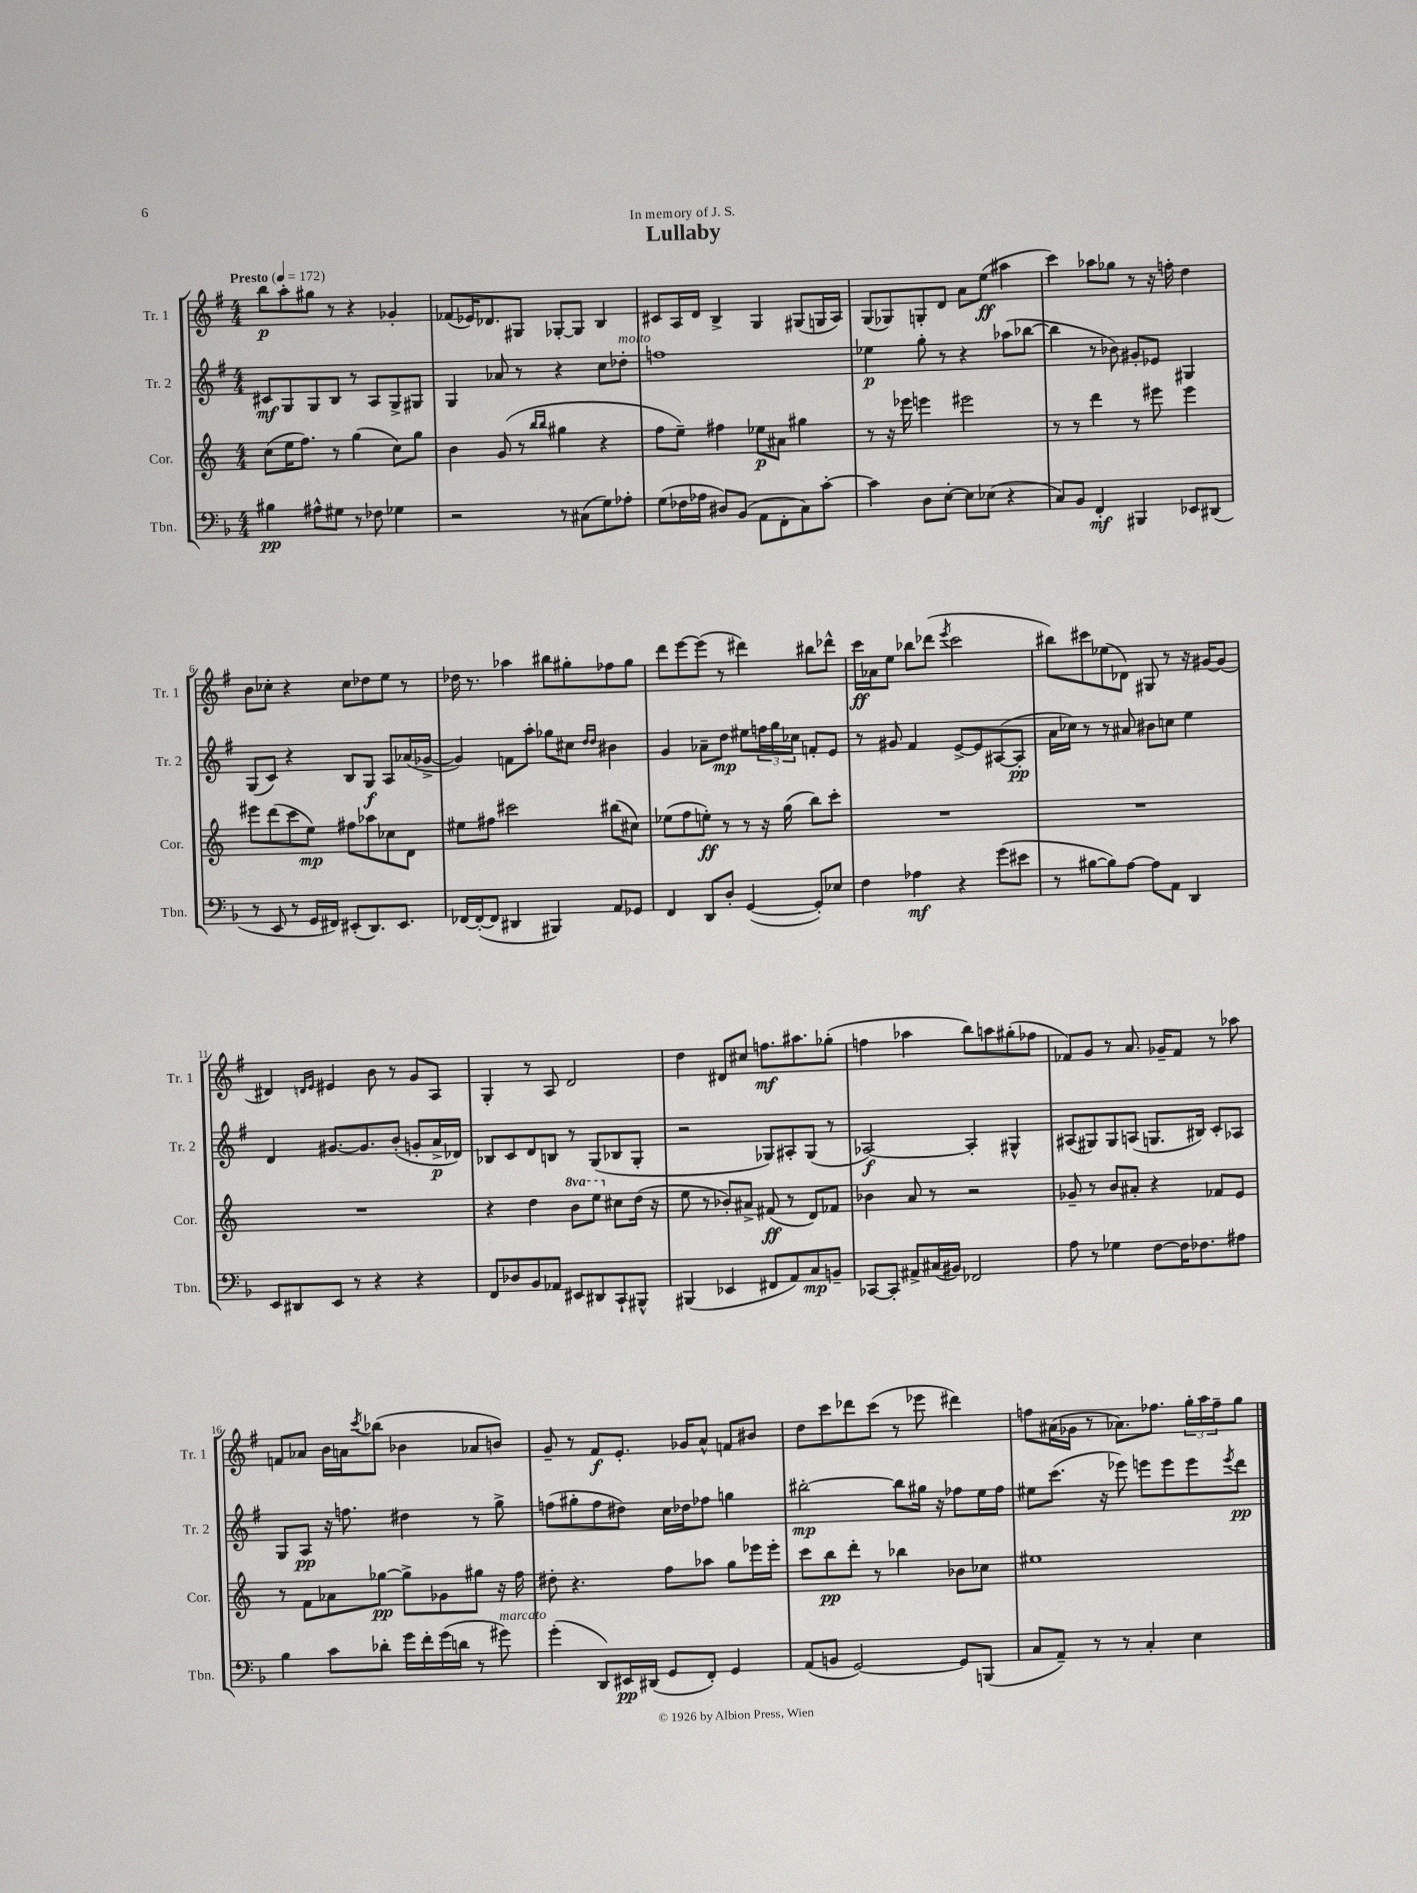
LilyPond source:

\header { title = "Lullaby" dedication = "In memory of J. S." }
<<
\new StaffGroup <<
\new Staff = "s0" \with { instrumentName = "Tr. 1" shortInstrumentName = "Tr. 1" } {
    \clef treble \key g \major \numericTimeSignature \time 4/4 \tempo "Presto" 4 = 172
    b''8\p a''8-. gis''8 r8 r4 ges'4-. |
    fes'8( ees'16) des'8. gis8 ges8~-. ges8 b4 |
    cis'8 a16 d'16 b4-> g4 gis8( g16 a16) |
    g8( ges8) g8-. d'8 a'8 e''8\ff( ais''4 |
    c'''4) aes''8 ges''8 r8 r16 f''16-. d''4 |
    b'8 ces''8-. r4 ces''8 des''8 e''8 r8 |
    des''16 r8. aes''4 bis''8 gis''8-. fes''8 gis''8 |
    d'''8 e'''8~ e'''8( r8 dis'''4) bis''8 des'''8-^ |
    c'''16\ff aes'16 e''8 bes''8 des'''8( \acciaccatura { e'''8 } c'''2 |
    bis''8) cis'''8 ees''8( des'8) gis8 r8 r16 gis'16~ gis'8( |
    dis'4) \grace { d'16 e'16 } eis'4 b'8 r8 g'8 a8 |
    g4-. r8 a8 d'2 |
    d''4 dis'8 cis''8 f''8.\mf ais''8. ges''8-.( |
    f''4 aes''4 b''8) a''8 gis''8-.( fes''8 |
    fes'8) g'8 r8 a'8. ges'16-- fes'8 r8 aes''8 |
    f'8 aes'8 b'16 a'16 \acciaccatura { c'''8 } bes''8( bes'4 aes'8 b'8) |
    g'8-- r8 fis'8\f e'8.-. ges'16 a'8-^ f'8 bis'8 |
    d''8 c'''8 des'''8 c'''8( r8 ees'''8 dis'''4) |
    f''8 ais'16( ges'16 r8 aes'8.) fes''8. \tuplet 3/2 { g''16-. a''16 fes''16-- } g''8 \bar "|." |
}
\new Staff = "s1" \with { instrumentName = "Tr. 2" shortInstrumentName = "Tr. 2" } {
    \clef treble \key g \major \numericTimeSignature \time 4/4
    cis'8\mf g8 g8 b8 r8 a8 g8-> gis8 |
    g4 aes'8 r8 r4 c''8 des''8-.^\markup { \italic "molto" } |
    f''1 |
    ees''4\p g''8-. r8 r4 aes''8( bes''8~ |
    bes''4 r8 bes'8) gis'8-. ees'8 gis4 |
    g8( c'8) r4 b8 g8\f a8 aes'16( ges'16~-> |
    ges'4) f'8 a''8-. ges''8 cis''8 \grace { d''16 d''16 } bis'4 |
    g'4 aes'8-- d''8\mp eis''8 \tuplet 3/2 { f''16 g''16 ces''16 } f'8-. e'8 |
    r8 gis'8 fis'4 e'8~-> e'8 ais8~( ais8-.\pp |
    a'16 ces''16) r8 r8 ais'8 bis'8 c''8 e''4 |
    d'4 gis'8.~ gis'8. b'8-.( g'8-. a'16->\p des'16) |
    bes8 c'8 d'8 b8 r8 g8( bes8 g8-. |
    r2 ges8) ais8-. ges8( r8 |
    aes2~\f) aes4-. gis4-^ |
    ais8( gis8) gis8 a8( g8. bis16) c'8-. aes8 |
    g8 a8\pp r16 f''8. dis''4 r8 g''8-> |
    f''8( gis''8-. f''8 dis''8) c''16 des''16 fes''8 g''4 |
    bis''2~-.\mp bis''8 gis''16 r16 fes''8 e''16 fes''16 |
    eis''8 c'''8.( r16 ees'''8) e'''8 e'''8 e'''8 \acciaccatura { e'''8 } d'''8\pp \bar "|." |
}
\new Staff = "s2" \with { instrumentName = "Cor." shortInstrumentName = "Cor." } {
    \clef treble \key c \major \numericTimeSignature \time 4/4 \set Staff.ottavationMarkups = #ottavation-simple-ordinals
    c''8( e''16 f''8.) r8 g''4( c''8) g''8 |
    b'4 g'8( r8 \grace { b''16 b''16 } gis''4 r4 |
    f''8 e''8--) fis''4 ees''8\p ais'8 gis''4 |
    r8 r16 ees'''16 e'''4 eis'''2 |
    r8 r8 d'''4 r8 eis'''8 eis'''4 |
    eis'''8 d'''8( c'''8 e''8\mp) fis''8 aes''8 ces''8 d'8 |
    eis''8 fis''8 cis'''2 bis''8( cis''8) |
    ees''8( f''8 e''8-.\ff) r8 r8 r16 g''16( b''8) c'''8-. |
    R1 |
    R1 |
    R1 |
    r4 d''4 \ottava #1 b''8 e'''8 \ottava #0 cis''8 d''16( r16 |
    e''8 r8 bes'8-.) ais'8-> fis'8\ff( r8 d'8) fes'8 |
    bes'4 a'8 r8 r2 |
    ges'8-- r8 b'8 ais'8-. r4 fes'8 e'8 |
    r8 f'8 aes'8 ges''8~\pp ges''8-> ges'8 gis''8 r16 f''16 |
    dis''8-. r4. f''8 aes''8 g''8 ees'''16 ees'''16-. |
    c'''8 b''8\pp d'''8-. r8 bes''4 bes'8 ces''8 |
    eis''1 \bar "|." |
}
\new Staff = "s3" \with { instrumentName = "Tbn." shortInstrumentName = "Tbn." } {
    \clef bass \key f \major \numericTimeSignature \time 4/4
    bis4\pp ais8-^ gis8 r8 fes8 ges4 |
    r2 r8 cis8( g8) aes8-. |
    g8( fes16 aes16 dis8) bes,8( a,8 f,8-. c8) c'8~-. |
    c'4 d8 e8~-. e8 ees8( r4 |
    c8) bes,8 f,4-.\mf bis,,4 ees,8 dis,8( |
    r8 e,8 r8 g,16 fis,16) eis,8-.( d,8.) eis,8. |
    fes,16~ fes,16~-.( fes,8 dis,4 bis,,4) a,8 ges,8 |
    f,4 d,8 d8-. g,4~( g,8-.) ees8 |
    f4 aes4\mf r4 g'8( eis'8 |
    r8 bis8~ bis8) a8~ a8 a,8 d,4 |
    e,8 dis,8 e,8 r8 r4 r4 |
    f,8 des8 bes,8 aes,8 eis,8 dis,8 c,8-! bis,,8-^ |
    bis,,4( ees,4 fis,8 a,8) c8\mp b,8-- |
    ces,8~ ces,8-. ais,8-> cis16( bis,16) fes,2 |
    a8 r8 ges4 f8~ f16 fes8. ais8 |
    bes4 c'8 des'8-. g'16 f'16-. g'16( d'16 r8 gis'8^\markup { \italic "marcato" }) |
    g'4-.( d,8) eis,16\pp dis,16( g,8 f,8-.) g,4 |
    a,8( b,8 g,2~) g,8 b,,8( |
    c8 a,8--) r8 r8 c4-. e4 \bar "|." |
}
>>
>>
